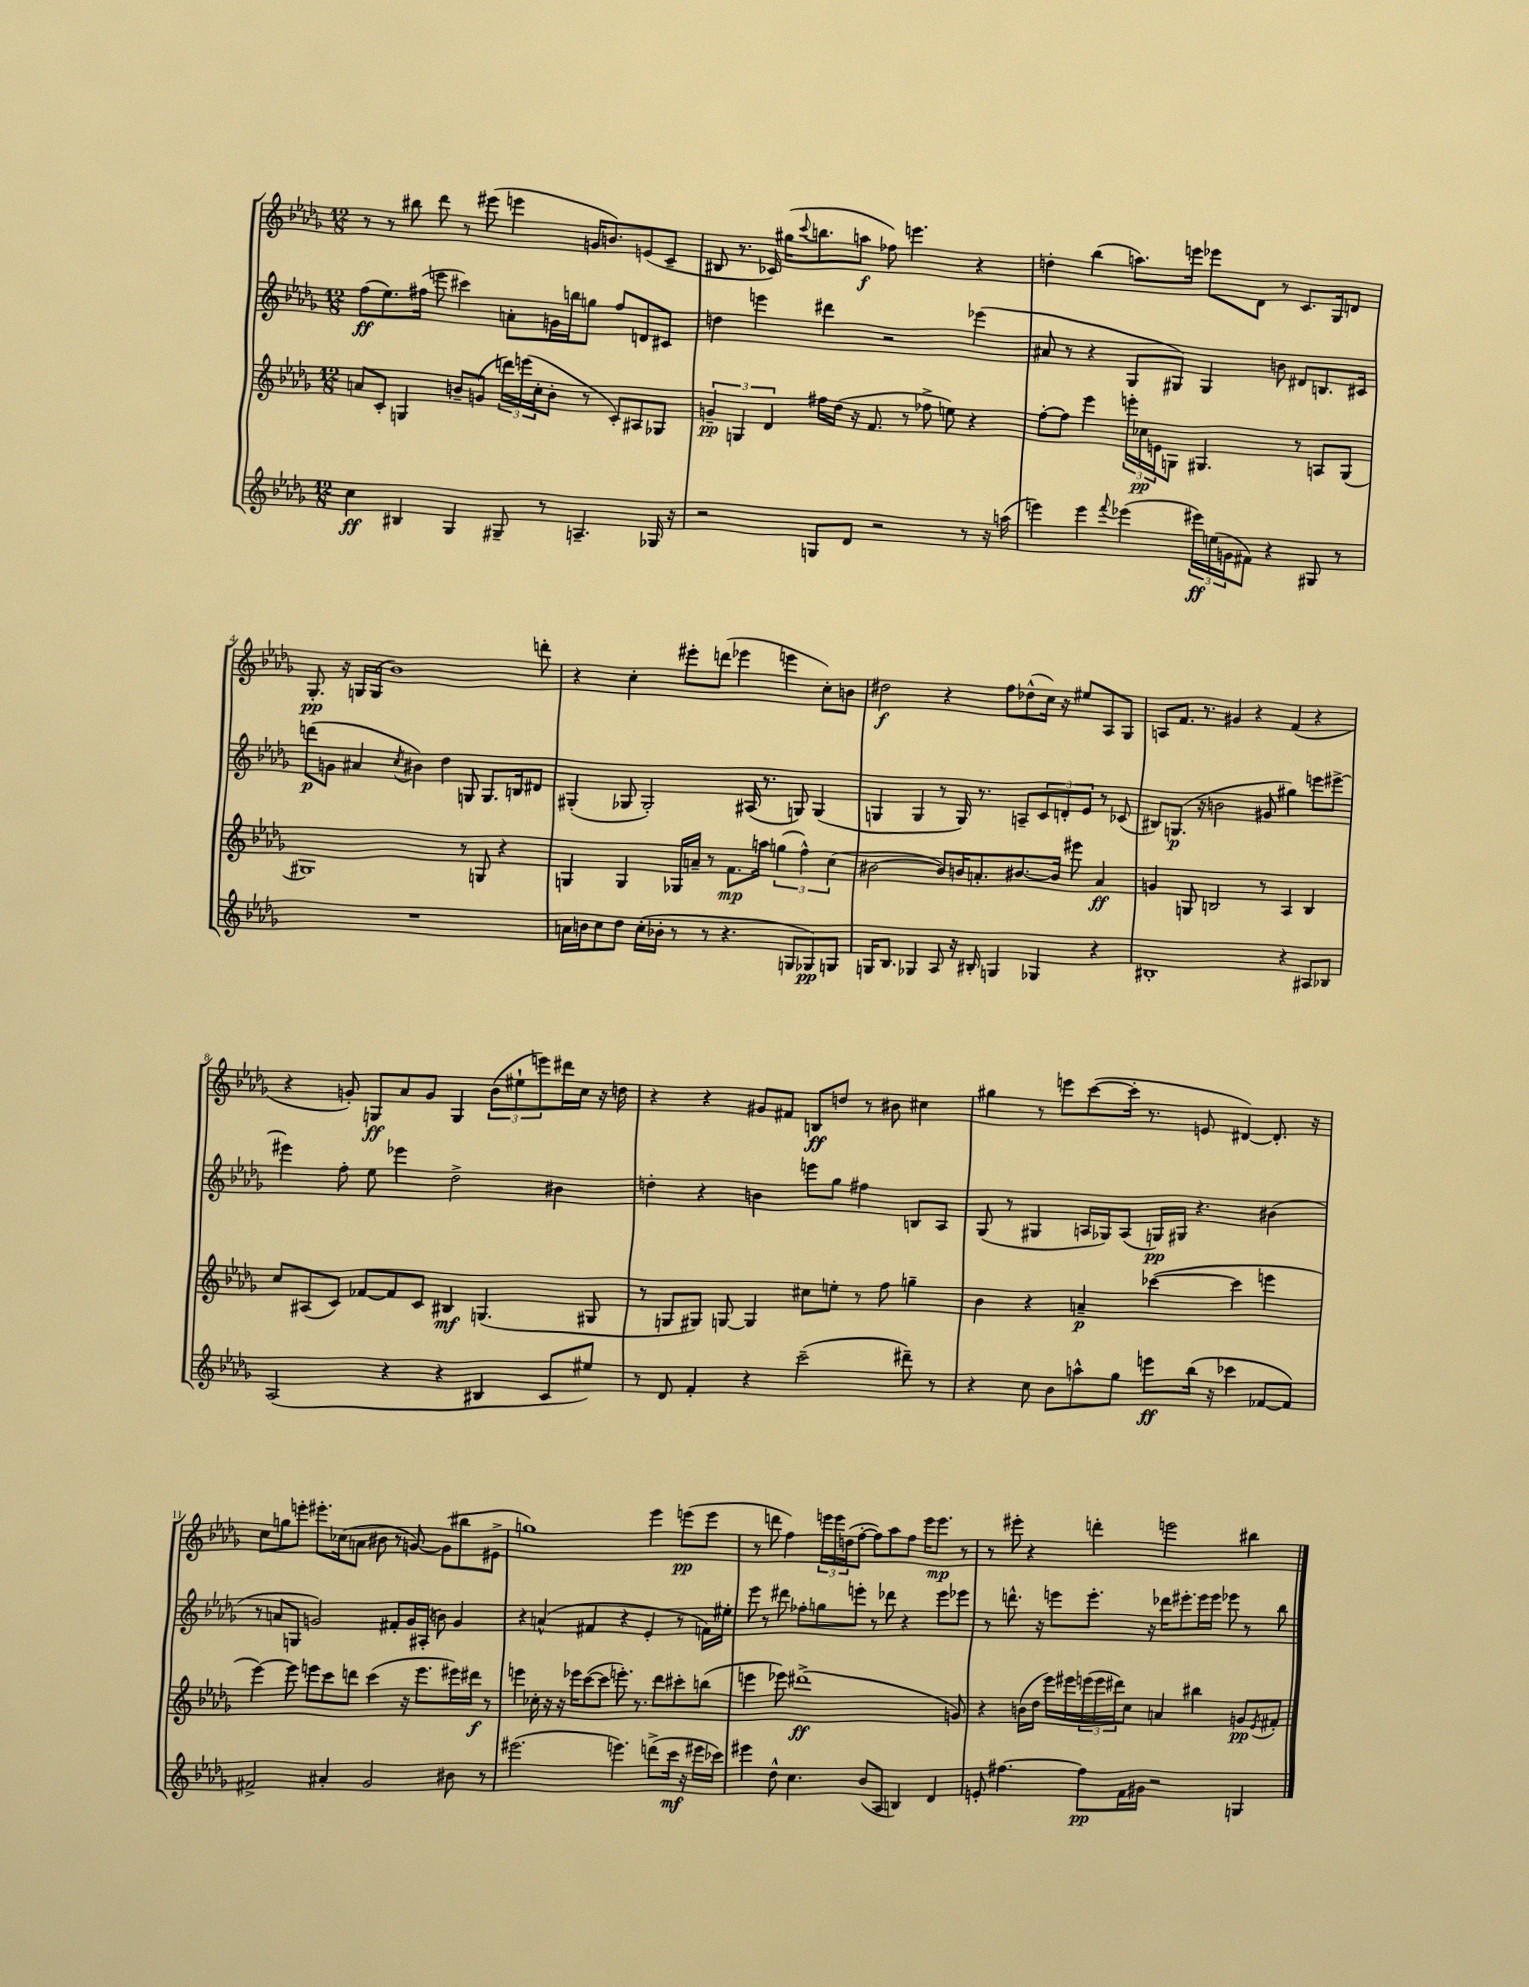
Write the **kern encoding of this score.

**kern	**dynam	**kern	**dynam	**kern	**dynam	**kern	**dynam
*part4	*part4	*part3	*part3	*part2	*part2	*part1	*part1
*staff4	*staff4	*staff3	*staff3	*staff2	*staff2	*staff1	*staff1
*clefG2	*	*clefG2	*	*clefG2	*	*clefG2	*
*k[b-e-a-d-g-]	*	*k[b-e-a-d-g-]	*	*k[b-e-a-d-g-]	*	*k[b-e-a-d-g-]	*
*M12/8	*	*M12/8	*	*M12/8	*	*M12/8	*
=1	=1	=1	=1	=1	=1	=1	=1
4cc\	ff	8an/L	.	(8ff\L	ff	8r	.
.	.	8c'/J	.	8.ee-\)	.	8r	.
4B#X/	.	4Gn/	.	.	.	8bb#X\	.
.	.	.	.	(16ff#X\Jk	.	.	.
.	.	.	.	8eeen\	.	8ddd-\	.
4G-/	.	8bn~/L	.	4ccc#X\)	.	8r	.
.	.	(8gn/J	.	.	.	(8eee#X\	.
8G#X~/	.	24dddn\LL)	.	8an'\L	.	4eeen\	.
.	.	(24eeen\	.	.	.	.	.
.	.	24cc'\J	.	.	.	.	.
8r	.	8b'\J	.	16gn\L	.	.	.
.	.	.	.	16bbn\J	.	.	.
4.An~/	.	8r	.	8ggn\J	.	16gn/KL	.
.	.	.	.	.	.	8.bn/)	.
.	.	8c'/L)	.	8ff#/L	.	.	.
.	.	8A#X/	.	8dn/	.	(8en/	.
16G-X/	.	8G-X/J	.	8c#X/J	.	8c~/J	.
16r	.	.	.	.	.	.	.
=2	=2	=2	=2	=2	=2	=2	=2
2r	.	6gn~/	pp	4ddn\	.	8B#X/	.
.	.	.	.	.	.	8.r	.
.	.	6Gn/	.	.	.	.	.
.	.	.	.	4eeen\	.	.	.
.	.	.	.	.	.	16c-X/)	.
.	.	6d-/	.	.	.	.	.
.	.	.	.	.	.	(16gg#X\KL	.
.	.	.	.	.	.	8qqccc/	.
.	.	.	.	.	.	8.bbn\	.
8Gn/L	.	16ff#X\LL	.	4ddd#X\	.	.	.
.	.	(16dd-\JJ	.	.	.	.	.
8d-/J	.	16r	.	.	.	8aan\J	f
.	.	8.f/	.	.	.	.	.
2r	.	.	.	2r	.	8ff-X\)	.
.	.	8r	.	.	.	4.eeen\	.
.	.	8ff-X^\	.	.	.	.	.
.	.	8een\)	.	.	.	.	.
8r	.	4r	.	(4eee-X\	.	4r	.
16r	.	.	.	.	.	.	.
(16aan\	.	.	.	.	.	.	.
=3	=3	=3	=3	=3	=3	=3	=3
4eeen\)	.	[8ff'\L	.	8a#X/	.	4ddn'\	.
.	.	8ff\J]	.	8r	.	.	.
4eee\	.	4eee-\	.	4r	.	(4bb-\	.
8qqfff/	.	.	.	.	.	.	.
(4eee-X\	.	24eeen'\LL	.	8G-/L	.	8.aan\L)	.
.	.	24cc-X\	pp	.	.	.	.
.	.	24en\J	.	.	.	.	.
.	.	8Gn\J	.	8G#X/J)	.	.	.
.	.	.	.	.	.	16eeen\Jk	.
24eee#X\LL)	ff	4.G#X/	.	4G#/	.	8eee-X\L	.
(24een\	.	.	.	.	.	.	.
24gn\J	.	.	.	.	.	.	.
8f#X\J)	.	.	.	.	.	8d-\J	.
4r	.	.	.	8bn\	.	8r	.
.	.	8r	.	8d#X/L	.	8.c/L	.
8G#X/	.	8An/L	.	8.Bn/	.	.	.
.	.	.	.	.	.	16G-/k	.
8r	.	(8G#/J	.	.	.	8dn/J	.
.	.	.	.	16c#X/Jk	.	.	.
!!LO:LB:g=z
=4	=4	=4	=4	=4	=4	=4	=4
1.r	.	1G#X)	.	(8dddn\L	p	8.G-'/	pp
.	.	.	.	8gn\J	.	.	.
.	.	.	.	.	.	16r	.
.	.	.	.	4a#X/	.	16Gn/LL	.
.	.	.	.	.	.	(16G/JJ	.
.	.	.	.	.	.	1b-)	.
.	.	.	.	8qcc/	.	.	.
.	.	.	.	4b#X\)	.	.	.
.	.	.	.	4dd-\	.	.	.
.	.	8r	.	8Gn/	.	.	.
.	.	8Gn/	.	8.G/L	.	.	.
.	.	4r	.	.	.	.	.
.	.	.	.	16Bn/k	.	.	.
.	.	.	.	8d#X/J	.	8dddn'\	.
=5	=5	=5	=5	=5	=5	=5	=5
16an\LL	.	4Gn/	.	(4G#X'/	.	4r	.
16bn\J	.	.	.	.	.	.	.
8cc\	.	.	.	.	.	.	.
8dd-\J	.	4G/	.	8G-X/	.	4cc'\	.
(16cc'\LL	.	.	.	2G-'/)	.	.	.
16b-X'\JJ	.	.	.	.	.	.	.
8r	.	16G-X/LL	.	.	.	8eee#X'\L	.
.	.	16an~/JJ	.	.	.	.	.
8r	.	8r	.	.	.	(8dddn\J	.
4.r	.	8.f\L	mp	.	.	4eee-X\	.
.	.	.	.	(16A#X/	.	.	.
.	.	16aan\Jk	.	8.r	.	.	.
.	.	(6ggn\	.	.	.	4eeen\	.
8Gn/L	.	.	.	8Gn/)	.	.	.
.	.	6ff^^\)	.	.	.	.	.
8G-X/)	pp	.	.	(4G/	.	8cc'\L)	.
.	.	(6cc\	.	.	.	.	.
8Gn/J	.	.	.	.	.	8bn\J	.
=6	=6	=6	=6	=6	=6	=6	=6
16Gn/KL	.	[2b#X\	.	4Gn/	.	2dd#X\	f
8.B-/J	.	.	.	.	.	.	.
4G-X/	.	.	.	4G/	.	.	.
8A-/	.	8b#/L])	.	8r	.	4r	.
16r	.	16bn/K	.	16G/)	.	.	.
16B#X'/	.	8.an'/	.	8.r	.	.	.
4Gn/	.	.	.	.	.	8ff\L	.
.	.	[8.b#X/	.	8An~/L	.	(8dd-X^^\	.
4G-X/	.	.	.	12c/	.	16cc\Jk)	.
.	.	16b#/Jk]	.	.	.	16r	.
.	.	.	.	12dn'/	.	.	.
.	.	8eee#X\	.	.	.	8ee#X/L	.
.	.	.	.	12e-/J	.	.	.
4r	.	4a/	ff	8r	.	8A-/	.
.	.	.	.	(8c-X/	.	8G-/J	.
=7	=7	=7	=7	=7	=7	=7	=7
1B#X'	.	4gn/	.	8B#X/L)	.	8An/L	.
.	.	.	.	(8.Gn/J	p	8.f/J	.
.	.	8Gn/	.	.	.	.	.
.	.	.	.	16r	.	8.r	.
.	.	2Bn/	.	2bn\	.	.	.
.	.	.	.	.	.	4g#X/	.
.	.	.	.	.	.	4r	.
.	.	8r	.	8g#X/	.	.	.
4r	.	4A-/	.	4gg#X\)	.	(4f/	.
8A#X/L	.	4B/	.	8eeen\L	.	4r	.
8B-X/J	.	.	.	[8eee#X^\J	.	.	.
!!LO:LB:g=z
=8	=8	=8	=8	=8	=8	=8	=8
(2A-/	.	8cc/L	.	4eee#X\]	.	4r	.
.	.	(8A#X/	.	.	.	.	.
.	.	8c/J)	.	8ff'\	.	8gn'/)	.
.	.	[8f-X/L	.	8ee-\	.	8Gn/L	ff
4r	.	8f-/]	.	4eee-X\	.	8a-/	.
.	.	8c/J	.	.	.	8g/J	.
4r	.	4B#X/	mf	2dd-^\	.	4G/	.
4B#X/	.	(4.Gn/	.	.	.	(12b-\L	.
.	.	.	.	.	.	12ee#X`\	.
.	.	.	.	.	.	12eeen\)	.
8c/L	.	.	.	4b#X\	.	16ddd#X\L	.
.	.	.	.	.	.	16cc\JJ	.
8ee#X/J)	.	8G#X/	.	.	.	16r	.
.	.	.	.	.	.	16ddn\	.
=9	=9	=9	=9	=9	=9	=9	=9
8r	.	8r	.	4ddn'\	.	4r	.
8d-/	.	8Gn/L	.	.	.	.	.
4f'/	.	8G#X/J)	.	4r	.	4r	.
.	.	[8Gn/	.	.	.	.	.
4r	.	4G/]	.	4bn\	.	8g#X/L	.
.	.	.	.	.	.	8f#X/J	.
(2ccc~\	.	8cc#X\L	.	8eeen\L	.	8Bn/L	ff
.	.	8een'\J	.	8gg-\J	.	8ddn/J	.
.	.	8r	.	4ff#X\	.	8r	.
.	.	8ff\	.	.	.	8b#X\	.
8ddd#X~\)	.	4ggn~\	.	8Bn/L	.	4cc#X\	.
8r	.	.	.	8A-/J	.	.	.
=10	=10	=10	=10	=10	=10	=10	=10
4r	.	4b-\	.	(8G-/	.	4gg#X\	.
.	.	.	.	8r	.	.	.
8cc\	.	4r	.	4G#X/	.	8r	.
8b-\L	.	.	.	.	.	8eeen\L	.
8aan^^\	.	4an~/	p	16An/LL	.	([8ccc\	.
.	.	.	.	16G-X/J)	.	.	.
8gg-\J	.	.	.	(8A/J	.	16ccc'\Jk]	.
.	.	.	.	.	.	8.r	.
8eeen\L	ff	([4ccc-X\	.	16Gn/LL)	pp	.	.
.	.	.	.	16G#X/JJ	.	.	.
(16bb-\Jk	.	.	.	4.r	.	8en/	.
16r	.	.	.	.	.	.	.
4ccc-X\	.	4ccc-\]	.	.	.	[4d#X/)	.
[8f-X/L	.	4eeen\	.	(4b#X\	.	8.d#'/]	.
8f-/J])	.	.	.	.	.	.	.
.	.	.	.	.	.	16r	.
!!LO:LB:g=z
=11	=11	=11	=11	=11	=11	=11	=11
2f#X^/	.	[4eee-\)	.	8r	.	8cc\L	.
.	.	.	.	8an/L	.	8ggn\	.
.	.	8eee-\]	.	8Gn/J	.	8eeen'\J	.
.	.	8eeen\L	.	2gn/)	.	8.eee#X'\L	.
4a#X'/	.	8ccc\	.	.	.	.	.
.	.	.	.	.	.	(16cc-X\k	.
.	.	8dddn\J	.	.	.	8an\J	.
2g-/	.	(4ccc\	.	.	.	8b#X\	.
.	.	.	.	8f#X'/L	.	8r	.
.	.	16r	.	16g/L	.	[8gn/)	.
.	.	8.eee\L	.	(16A#X'/JJ	.	.	.
.	.	.	.	8bn\)	.	(8g\L]	.
8b#X\	.	16eee#X\L)	.	4g/	.	8bb#X\	.
.	.	16ddd#X\JJ	f	.	.	.	.
8r	.	8r	.	.	.	8e#X^\J	.
=12	=12	=12	=12	=12	=12	=12	=12
(2.eee#X\	.	4eeen\	.	4r	.	1ggn)	.
.	.	16cc-X'\	.	(4an^^/	.	.	.
.	.	16r	.	.	.	.	.
.	.	16r	.	.	.	.	.
.	.	16eee-X\KL	.	.	.	.	.
.	.	([8ccc\	.	4f#X/	.	.	.
.	.	8ccc\J]	.	.	.	.	.
4.eeen\)	.	8.eeen'\)	.	4r	.	.	.
.	.	8.r	.	.	.	.	.
.	.	.	.	4e-'/	.	4eee-\	.
(8dddn^\L	.	8ddd-\L	.	.	.	.	.
16ccc\Jk	mf	8ccc#X'\	.	8r	.	(8eeen\L	pp
16r	.	.	.	.	.	.	.
16eee#X\LL	.	(8bbn\J	.	16fn\LL)	.	8eee\J	.
16ccc-X\JJ)	.	.	.	16ee#X'\JJ	.	.	.
=13	=13	=13	=13	=13	=13	=13	=13
4eee#X\	.	4eeen\	.	8eee-\	.	8r	.
.	.	.	.	8r	.	8dddn\	.
8dd-^^\	.	8eee-X\)	.	8ddd#X\	.	4ff\)	.
4.cc\	.	(1ddd#X^	ff	8ff-X'\L	.	.	.
.	.	.	.	8ggn\	.	24eeen\LL	.
.	.	.	.	.	.	24eee\	.
.	.	.	.	.	.	(24ddn\J	.
.	.	.	.	8eeen'\J	.	[8ff'\J	.
(8b-/L	.	.	.	8r	.	8ff\L])	.
8A-/J	.	.	.	8ddd-X\	.	8aa-\	.
4Bn/)	.	.	.	4r	.	8ff\J	.
.	.	.	.	.	.	16eee\KL	.
.	.	.	.	.	.	8.eee\J	mp
4d-/	.	.	.	8eee\L	.	.	.
.	.	8gn/)	.	8eee-X\J	.	8r	.
=14	=14	=14	=14	=14	=14	=14	=14
8en'/	.	4r	.	8r	.	8r	.
[4.ff#X\	.	.	.	8.dddn^^\	.	8eee#X'\	.
.	.	(16bn\LL	.	.	.	4r	.
.	.	16dd-\JJ	.	16r	.	.	.
.	.	16eee-\LL)	.	8eeen\L	.	.	.
.	.	16eee#X\	.	.	.	.	.
8ff#\L]	pp	(24eeen\	.	8.eee'\J	.	4dddn'\	.
.	.	24eee\	.	.	.	.	.
.	.	24ddd#X\J)	.	.	.	.	.
16f\L	.	8cc\J	.	.	.	.	.
16g#X\JJ	.	.	.	16r	.	.	.
2r	.	4an/	.	16ddd-X\KL	.	2eeen\	.
.	.	.	.	8.eee#X'\	.	.	.
.	.	4bb#X\	.	16eee#\L	.	.	.
.	.	.	.	16eee#\JJ	.	.	.
.	.	.	.	8eee-X\	.	.	.
4Gn/	.	8gn/L	pp	8r	.	4bb#X\	.
.	.	8qe-/	.	.	.	.	.
.	.	8f#X'/J	.	8bb-\	.	.	.
==	==	==	==	==	==	==	==
*-	*-	*-	*-	*-	*-	*-	*-
